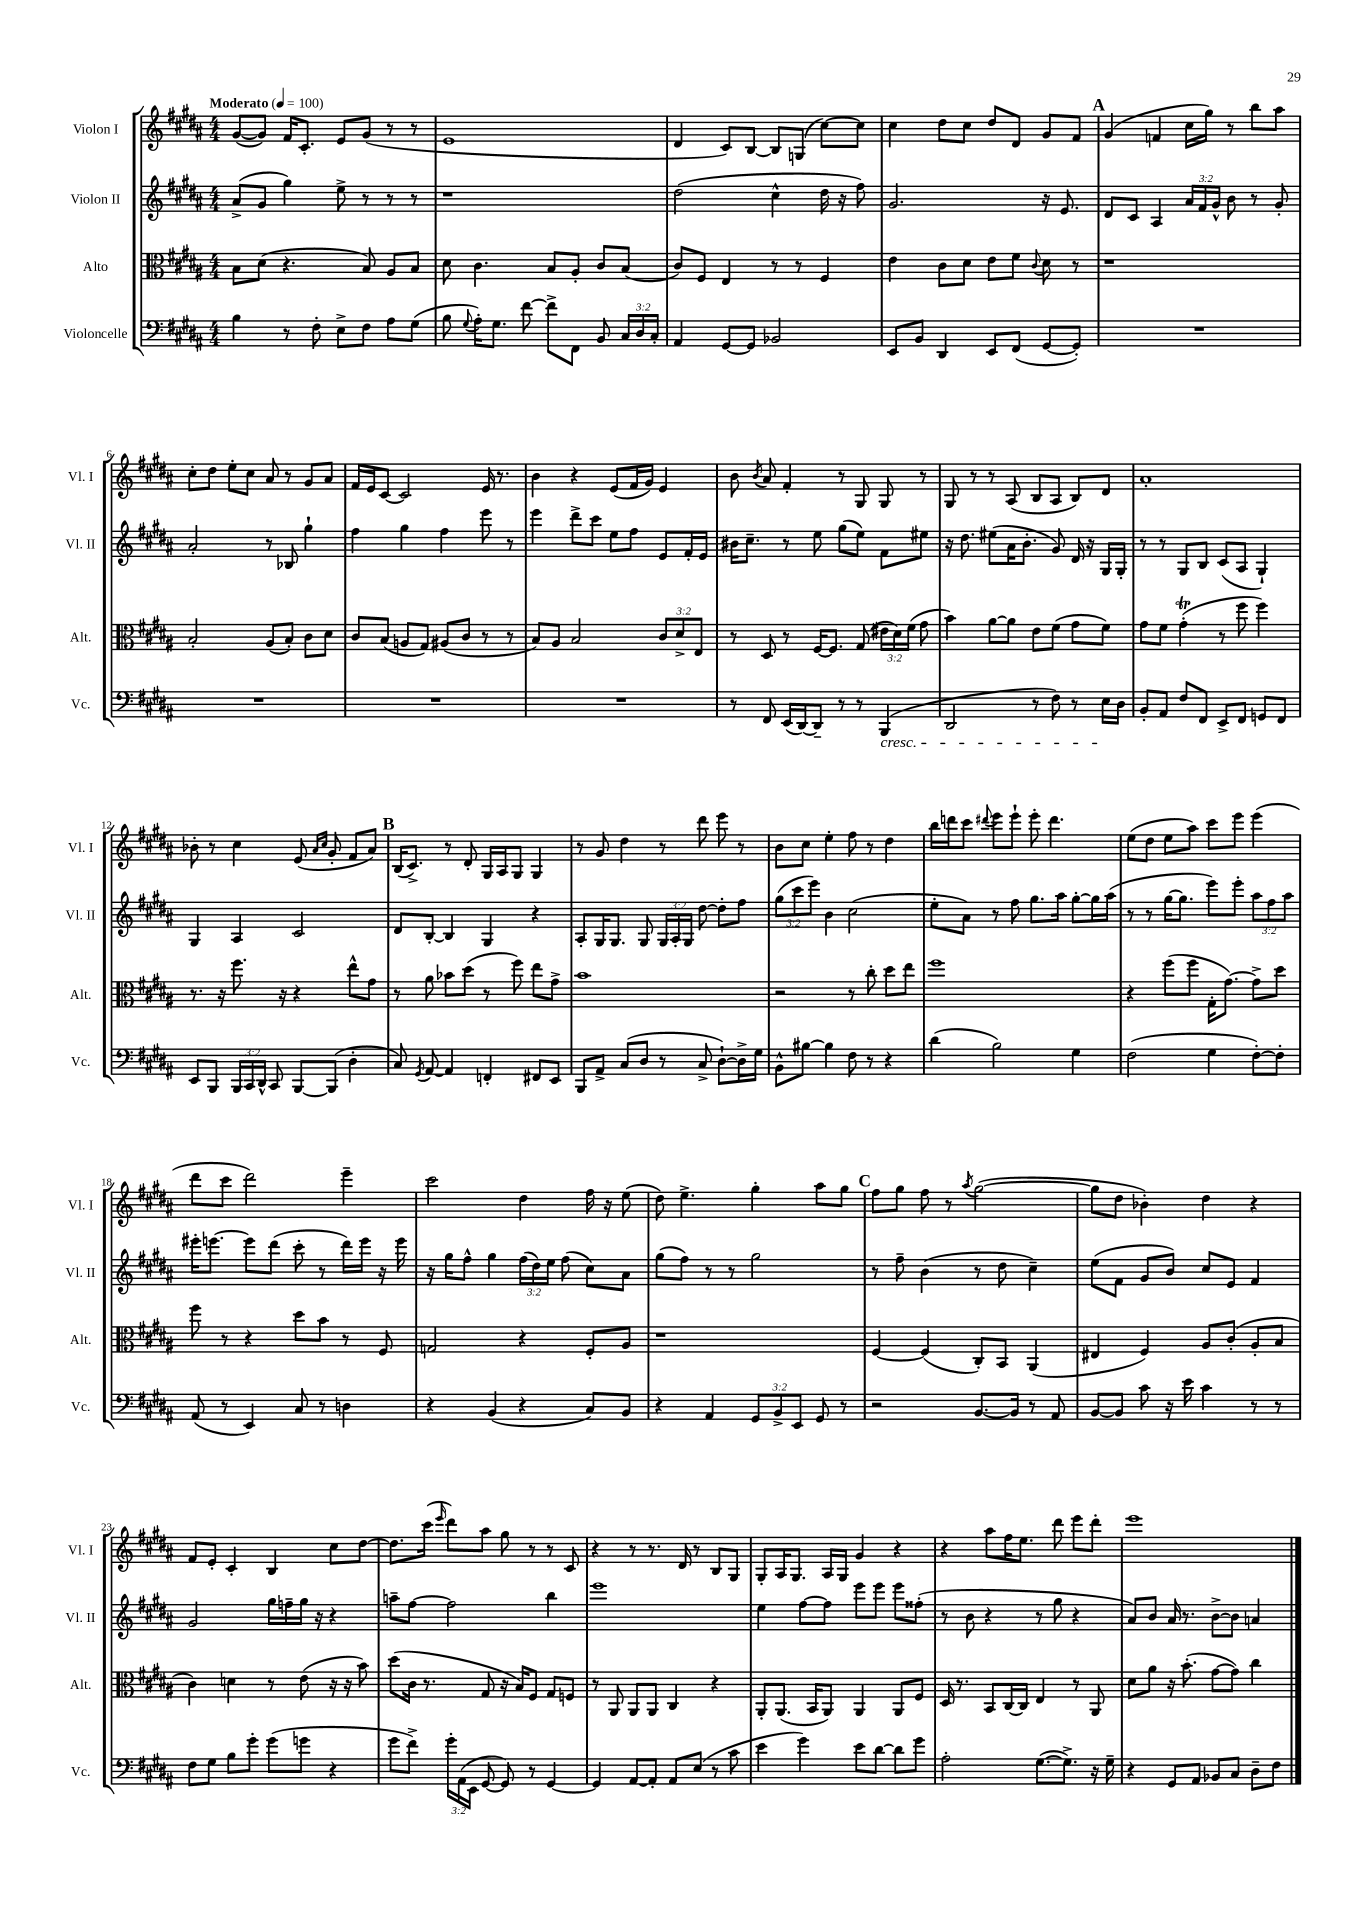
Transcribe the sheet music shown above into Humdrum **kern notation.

**kern	**kern	**kern	**kern
*part4	*part3	*part2	*part1
*staff4	*staff3	*staff2	*staff1
*I"Violoncelle	*I"Alto	*I"Violon II	*I"Violon I
*I'Vc.	*I'Alt.	*I'Vl. II	*I'Vl. I
*clefF4	*clefC3	*clefG2	*clefG2
*k[f#c#g#d#a#]	*k[f#c#g#d#a#]	*k[f#c#g#d#a#]	*k[f#c#g#d#a#]
*M4/4	*M4/4	*M4/4	*M4/4
*MM100	*MM100	*MM100	*MM100
=1	=1	=1	=1
!	!	!	!LO:TX:a:B:t=Moderato
4B\	8B\L	(8a#^/L	([8g#/L
.	(8d#\J	8g#/J	8g#/J])
8r	4.r	4gg#\)	16f#/KL
.	.	.	8.c#'/J
8F#'\	.	.	.
8E^\L	.	8ee^\	8e/L
8F#\J	8B/)	8r	(8g#/J
8A#\L	8A#/L	8r	8r
(8G#\J	8B/J	8r	8r
=2	=2	=2	=2
8B\	8d#\	1r	1e
8qqG#/	.	.	.
16A#'\KL)	4.c#\	.	.
8.G#\J	.	.	.
[8f#\	.	.	.
8f#^\L]	8B/L	.	.
8FF#\J	8A#'/J	.	.
8BB/	8c#/L	.	.
24C#/LL	(8B/J	.	.
24D#/	.	.	.
24C#'/JJ	.	.	.
=3	=3	=3	=3
4AA#/	8c#/L)	(2dd#\	4d#/
.	8F#/J	.	.
[8GG#/L	4E/	.	8c#/L)
8GG#/J]	.	.	[8B/J
2BB-X/	8r	4cc#^^\	8B/L]
.	8r	.	(8Gn/J
.	4F#/	16dd#\	[8cc#\L)
.	.	16r	.
.	.	8ff#\)	8cc#\J]
=4	=4	=4	=4
8EE/L	4e\	2.g#/	4cc#\
8BB/J	.	.	.
4DD#/	8c#\L	.	8dd#\L
.	8d#\J	.	8cc#\J
8EE/L	8e\L	.	8dd#/L
(8FF#/J	8f#\J	.	8d#/J
.	8qqc#/	.	.
[8GG#/L	8d#\	16r	8g#/L
.	.	8.e/	.
8GG#'/J])	8r	.	8f#/J
!!LO:REH:place=s1:t=A
=5	=5	=5	=5
1r	1r	8d#/L	(4g#/
.	.	8c#/J	.
.	.	4A#/	4fn/
.	.	24a#/LL	16cc#\LL
.	.	24f#/	.
.	.	.	16gg#\JJ)
.	.	24g#^^/JJ	.
.	.	8b\	8r
.	.	8r	8bb\L
.	.	8g#'/	8aa#\J
!!LO:LB:g=z
=6	=6	=6	=6
1r	2B'/	2a#'/	8cc#'\L
.	.	.	8dd#\J
.	.	.	8ee'\L
.	.	.	8cc#\J
.	(8A#/L	8r	8a#/
.	8B'/J)	8B-X/	8r
.	8c#\L	4gg#`\	8g#/L
.	8d#\J	.	8a#/J
=7	=7	=7	=7
1r	8c#/L	4ff#\	16f#/LL
.	.	.	16e/J
.	(8B/J	.	[8c#/J
.	8An/L	4gg#\	2c#/]
.	8G#/J)	.	.
.	(8A#X/L	4ff#\	.
.	8c#/J	.	.
.	8r	8eee\	16e/
.	.	.	8.r
.	8r	8r	.
=8	=8	=8	=8
1r	8B/L)	4eee\	4b\
.	8A#/J	.	.
.	2B/	8ddd#^\L	4r
.	.	8ccc#\J	.
.	.	8ee\L	(8e/L
.	.	8ff#\J	16f#/L
.	.	.	16g#/JJ)
.	12c#/L	8e/L	4e/
.	12d#^/	.	.
.	.	16f#'/L	.
.	12E/J	.	.
.	.	16e/JJ	.
=9	=9	=9	=9
8r	8r	16b#X\KL	8b\
.	.	8.cc#~\J	.
.	.	.	8qb/
8FF#/	8D#/	.	8a#/
(16EE/LL	8r	8r	4f#'/
[16DD#/J)	.	.	.
8DD#~/J]	[16F#/KL	8ee\	.
.	8.F#/J]	.	.
8r	.	(8gg#\L	8r
8r	(8G#/	8ee\J)	8G#/
!LO:TX:b:i:t=cresc.	!	!	!
(4BBB/	24e#X\LL	8f#\L	8G#/
.	24d#\)	.	.
.	(24f#\JJ	.	.
.	8g#\	8ee#X\J	8r
=10	=10	=10	=10
2DD#/	4b\)	16r	8G#/
.	.	8.dd#\	.
.	.	.	8r
.	[8a#\L	(8ee#X\L	8r
.	8a#\J]	16a#\K	(8A#/
.	.	8.b'\J	.
8r	8e\L	.	8B/L
8F#\)	(8f#\J	8g#/)	8A#/J
8r	8g#\L	16d#/	8B/L)
.	.	16r	.
16E\LL	8f#\J)	16G#/LL	8d#/J
16D#\JJ	.	16G#'/JJ	.
=11	=11	=11	=11
8BB'/L	8g#\L	8r	1a#'
8AA#/J	8f#\J	8r	.
8F#/L	(4g#T'\	8G#/L	.
8FF#/J	.	8B/J	.
8EE^/L	8r	(8c#/L	.
8FF#/J	8ff#\	8A#/J	.
8GGn/L	4ff#\)	4G#`/)	.
8FF#/J	.	.	.
!!LO:LB:g=z
=12	=12	=12	=12
8EE/L	8.r	4G#/	8b-X'\
8BBB/J	.	.	8r
.	16r	.	.
24BBB/LL	8.ff#\	4A#/	4cc#\
24CC#/	.	.	.
24DD#^^/JJ	.	.	.
8CC#/	.	.	.
.	16r	.	.
[8BBB/L	4r	2c#/	(8e/
.	.	.	16qqa#/LL
.	.	.	16qqcc#/JJ
(8BBB/J]	.	.	8g#'/
4D#'\	8ee^^\L	.	8f#/L
.	8g#\J	.	8a#/J)
!!LO:REH:place=s1:t=B
=13	=13	=13	=13
8C#/)	8r	8d#/L	(16B/KL
.	.	.	8.c#^/J)
8qGG#/	.	.	.
[8AA#/	8a#\	[8B'/J	.
4AA#/]	8b-X\L	4B/]	8r
.	(8dd#\J	.	8d#'/
4FFn'/	8r	4G#/	16G#/LL
.	.	.	16A#/J
.	8ff#\)	.	8G#/J
8FF#X/L	8ee\L	4r	4G#/
8EE/J	8g#^\J	.	.
=14	=14	=14	=14
8BBB/L	1b	8A#'/L	8r
8AA#^/J	.	16G#/K	8g#/
.	.	8.G#/J	.
(8C#/L	.	.	4dd#\
8D#/J	.	8G#/	.
8r	.	24G#/LL	8r
.	.	24A#'/	.
.	.	24G#/JJ	.
8C#^/	.	[8dd#\	8ddd#\
[8D#`\L)	.	8dd#'\L]	8eee\
16D#^\L]	.	8ff#\J	8r
16G#\JJ	.	.	.
=15	=15	=15	=15
8BB^^\L	2r	(12gg#\L	8b\L
.	.	12ccc#\	.
[8B#X\J	.	.	8cc#\J
.	.	12eee\J)	.
4B#\]	.	4b\	4ee'\
8F#\	8r	(2cc#\	8ff#\
8r	8cc#'\	.	8r
4r	8dd#\L	.	4dd#\
.	8ee\J	.	.
=16	=16	=16	=16
(4d#\	1ff#	8ee'\L	16bb\LL
.	.	.	16dddn\J
.	.	8a#\J)	8ccc#\J
.	.	.	8qqddd#X/
2B\)	.	8r	8eee\L
.	.	8ff#\	8eee`\J
.	.	8.gg#\L	8eee'\
.	.	.	4.ddd#\
.	.	16aa#\Jk	.
4G#\	.	[8gg#'\L	.
.	.	16gg#\L]	.
.	.	(16aa#\JJ	.
=17	=17	=17	=17
(2F#\	4r	8r	(8ee\L
.	.	8r	8dd#\J
.	(8ff#\L	[16gg#\KL	8ee\L
.	.	8.gg#\J]	.
.	8ff#\J	.	8aa#\J)
4G#\	16G#'\KL	8eee\L)	8ccc#\L
.	[8.g#\J)	.	.
.	.	8eee'\J	8eee\J
[8F#'\L)	8g#^\L]	12aa#\L	(4eee\
.	.	12ff#\	.
8F#'\J]	8dd#\J	.	.
.	.	12aa#\J	.
!!LO:LB:g=z
=18	=18	=18	=18
(8AA#/	8ff#\	16eee#X'\KL	8ddd#\L
.	.	[8.eeen\J	.
8r	8r	.	8ccc#\J
4EE/)	4r	8eee\L]	2ddd#\)
.	.	(8ddd#\J	.
8C#/	8dd#\L	8ccc#'\	.
8r	8b\J	8r	.
4Dn\	8r	16ddd#\LL)	4eee~\
.	.	16eee\JJ	.
.	8F#/	16r	.
.	.	16eee\	.
=19	=19	=19	=19
4r	2Gn/	16r	2ccc#\
.	.	16gg#\KL	.
.	.	8ff#^^\J	.
(4BB/	.	4gg#\	.
4r	4r	(24ff#\LL	4dd#\
.	.	24dd#\)	.
.	.	24ee\JJ	.
.	.	(8ff#\	.
8C#/L)	8F#'/L	8cc#\L)	16ff#\
.	.	.	16r
8BB/J	8A#/J	8a#\J	(8ee\
=20	=20	=20	=20
4r	1r	(8gg#\L	8dd#\)
.	.	8ff#\J)	4.ee^\
4AA#/	.	8r	.
.	.	8r	.
12GG#/L	.	2gg#\	4gg#'\
12BB^/	.	.	.
12EE/J	.	.	.
8GG#/	.	.	8aa#\L
8r	.	.	8gg#\J
!!LO:REH:place=s1:t=C
=21	=21	=21	=21
2r	[4F#/	8r	8ff#\L
.	.	8ff#~\	8gg#\J
.	(4F#/]	(4b\	8ff#\
.	.	.	8r
.	.	.	8qaa#/
[8.BB/L	8C#'/L)	8r	([2gg#\
.	8BB/J	8dd#\	.
16BB/Jk]	.	.	.
8r	(4AA#/	4cc#~\)	.
8AA#/	.	.	.
=22	=22	=22	=22
[8BB/L	4E#X/	(8ee\L	8gg#\L]
8BB/J]	.	8f#\J	8dd#\J
8c#\	4F#/)	8g#/L	4b-X'\)
16r	.	8b/J)	.
16e\	.	.	.
4c#\	8A#/L	8cc#/L	4dd#\
.	(8c#'/J	8e/J	.
8r	8A#'/L	4f#/	4r
8r	8B/J	.	.
!!LO:LB:g=z
=23	=23	=23	=23
8F#\L	4c#\)	2g#/	8f#/L
8G#\J	.	.	8e'/J
8B\L	4dn\	.	4c#'/
8g#'\J	.	.	.
(8g#\L	8r	16gg#\LL	4B/
.	.	16ffn~\	.
8gn\J	(8e\	16gg#\JJ	.
.	.	16r	.
4r	16r	4r	8cc#\L
.	16r	.	.
.	8b\)	.	[8dd#\J
=24	=24	=24	=24
8g#\L	(8dd#\L	8aan~\L	8.dd#\L]
8f#^\J)	16c#\Jk	[8ff#\J	.
.	8.r	.	(16ccc#\Jk
.	.	.	16qqeee/
24g#'\LL	.	2ff#\]	8ddd#\L)
(24AA#\	.	.	.
24EE\JJ	.	.	.
[8GG#/	8G#/	.	8aa#\J
8GG#/])	16r	.	8gg#\
.	16B/KL)	.	.
8r	8F#/J	.	8r
[4GG#/	8G#/L	4bb\	8r
.	8Fn/J	.	8c#/
=25	=25	=25	=25
4GG#/]	8r	1eee	4r
.	8AA#/	.	.
[8AA#/L	8AA#/L	.	8r
8AA#'/J]	8AA#/J	.	8.r
8AA#/L	4C#/	.	.
.	.	.	16d#/
(8E/J	.	.	8r
8r	4r	.	8B/L
8c#\	.	.	8G#/J
=26	=26	=26	=26
4e\	8AA#'/L	4ee\	8G#'/L
.	(8.AA#/J	.	16A#/K
.	.	.	8.G#/J
4g#\)	.	[8ff#\L	.
.	16BB/KL	.	.
.	8AA#/J)	8ff#\J]	16A#/LL
.	.	.	16G#/JJ
8e\L	4AA#/	8eee\L	4g#/
[8d#\J	.	8eee\J	.
8d#\L]	8AA#/L	8eee\L	4r
8g#\J	8F#/J	(8ff##X'\J	.
=27	=27	=27	=27
2A#'\	16D#/	8r	4r
.	8.r	.	.
.	.	8b\	.
.	8BB/L	4r	8aa#\L
.	[16C#/L	.	16ff#\K
.	16C#/JJ]	.	8.ee\J
([8.G#\L	4E/	8r	.
.	.	8gg#\	8ddd#\
8.G#^\J])	.	.	.
.	8r	4r	8eee\L
16r	8AA#/	.	8ddd#'\J
16G#~\	.	.	.
=28	=28	=28	=28
4r	8d#\L	8a#/L)	1eee
.	8a#\J	8b/J	.
8GG#/L	16r	16a#/	.
.	(8.b'\	8.r	.
8AA#/J	.	.	.
8BB-X/L	[8g#\L	[8b^\L	.
8C#/J	8g#\J])	8b\J]	.
8D#~\L	4cc#\	4an/	.
8F#\J	.	.	.
==	==	==	==
*-	*-	*-	*-
